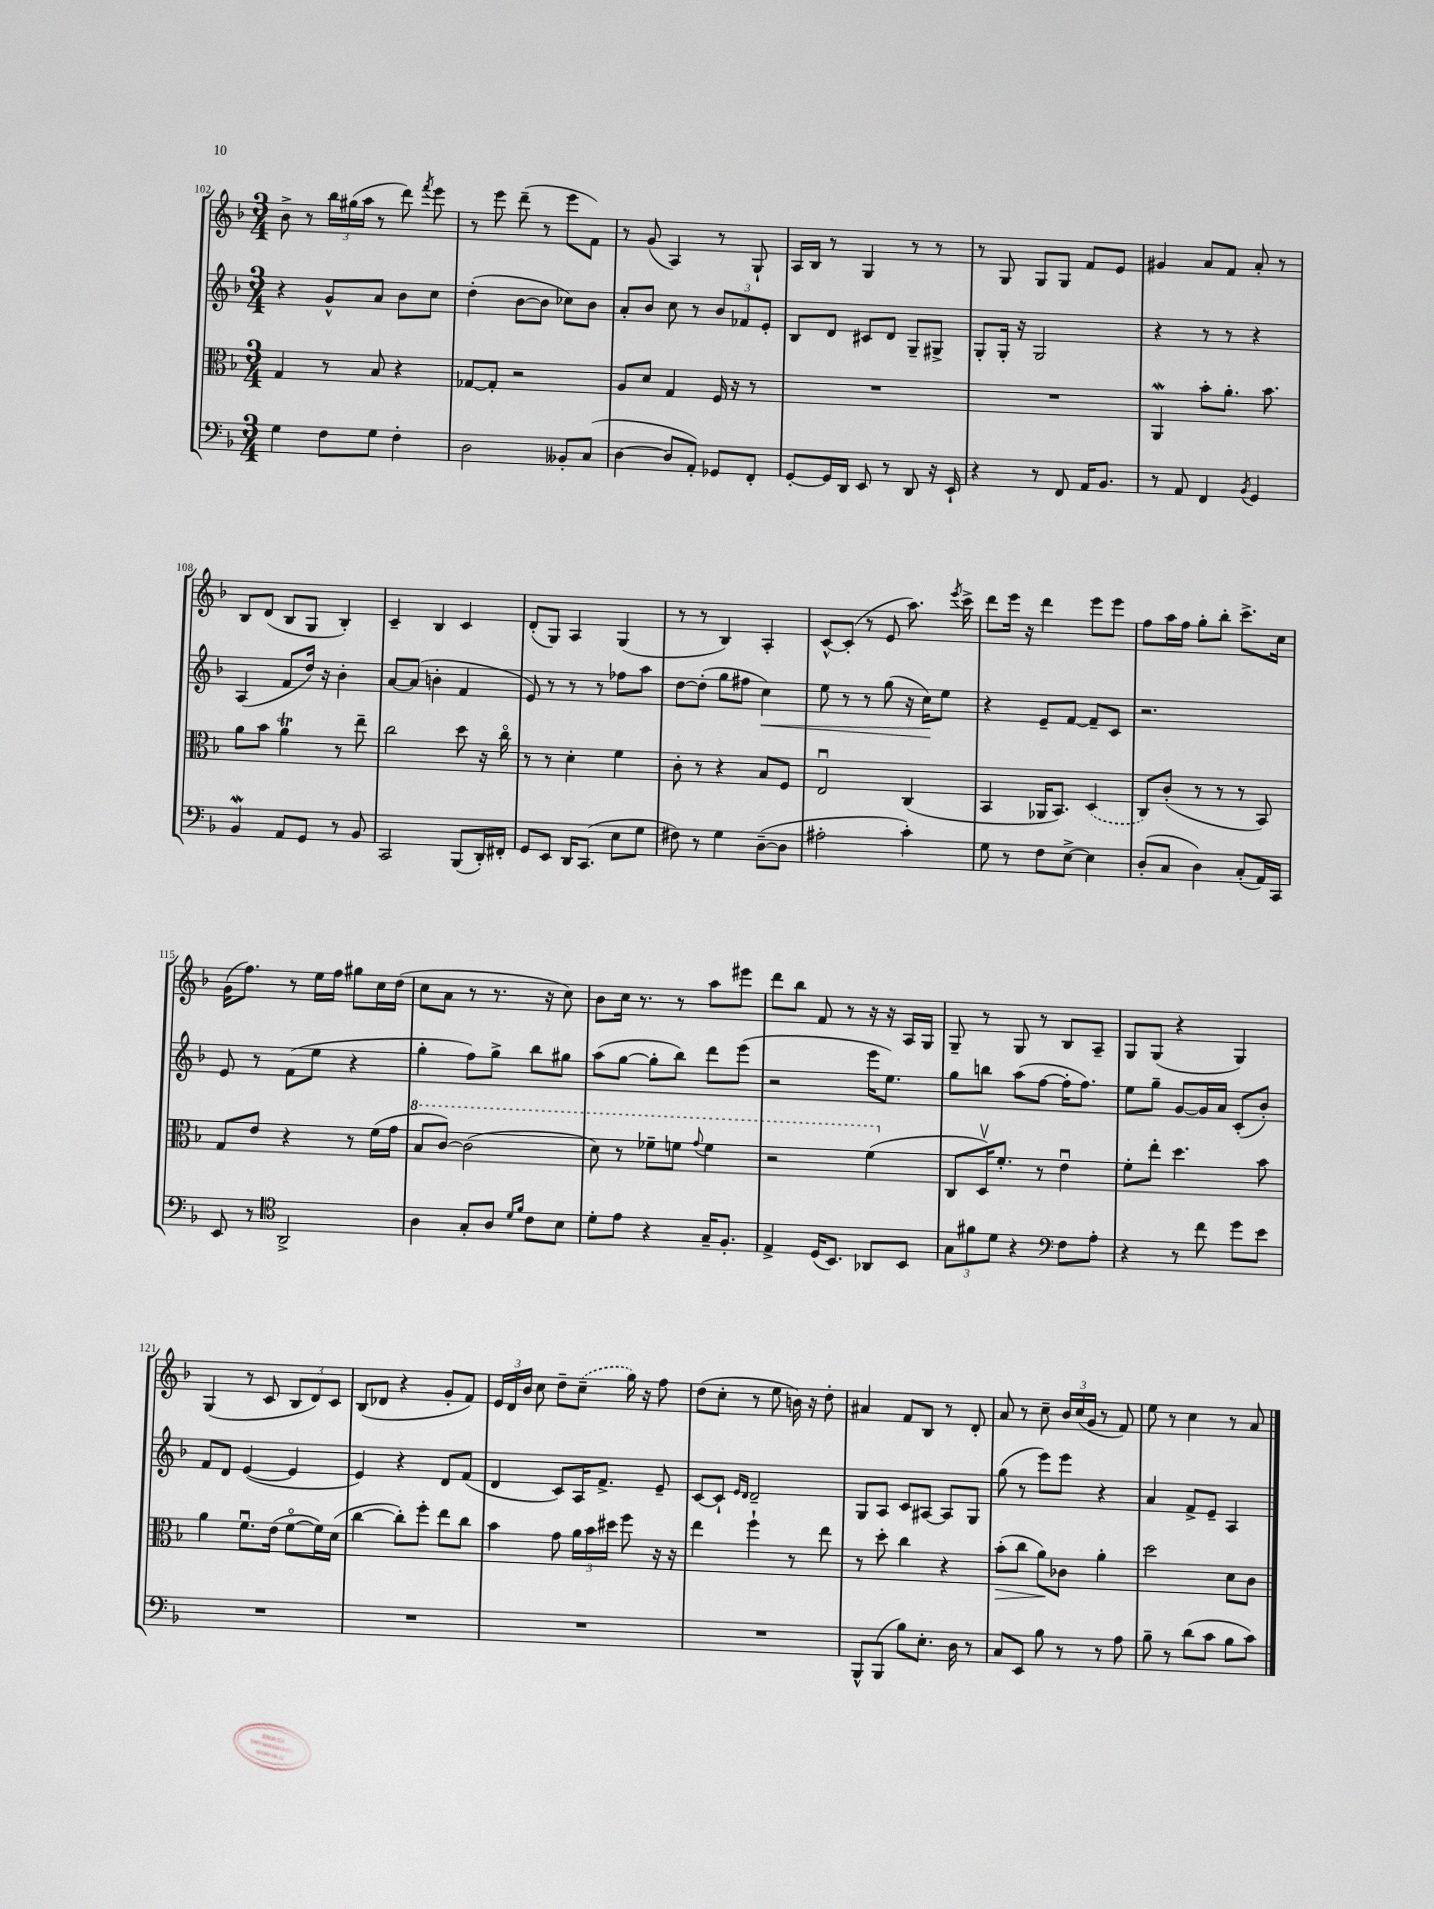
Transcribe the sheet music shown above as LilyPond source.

<<
\new StaffGroup <<
\new Staff = "s0" {
    \clef treble \key f \major \numericTimeSignature \time 3/4
    \autoBeamOff bes'8-> r8 \tuplet 3/2 { bes''16[ gis''16( a''16] } r8 d'''8) \acciaccatura { f'''8 } e'''8 |
    r8 e'''8 d'''8--( r8 e'''8[ f'8]) |
    r8 g'8( a4) r8 g8-! |
    a16[ bes16] r8 g4 r8 r8 |
    r8 g8 g8[ g8] f'8[ e'8] |
    gis'4 a'8[ f'8] a'8-. r8 |
    bes8[ d'8]( bes8[ g8] bes4-.) |
    c'4-- bes4 c'4 |
    d'8[-.( g8]) a4 g4( |
    r8 r8 bes4) a4-. |
    c'8[~-^ c'8]-.( r8 e'8 a''8.) \acciaccatura { e'''8 } c'''16-> |
    d'''8[ e'''16] r16 d'''4 e'''8[ e'''8] |
    f''8[ a''16 f''16] g''8[-. bes''8]-. c'''8.[-> c''16] |
    g'16[( f''8.]) r8 e''16[ f''16] gis''8[ c''16 d''16]( |
    c''8[ a'8] r8 r8. r16 c''8) |
    bes'8[ c''16] r8. r8 a''8[ eis'''8] |
    d'''8[ bes''8] f'8 r8 r16 r16 a16[ g16] |
    g8-- r8 g8 r8 bes8[ a8]-- |
    g8[ g8]( r4 g4) |
    g4( r8 c'8 \tuplet 3/2 { bes8[ d'8) c'8] } |
    bes8[( des'8] r4 g'8[-. f'8]) |
    \tuplet 3/2 { e'16[ d'16 bes'16] } c''8 d''8[-- \once \slurDashed c''8]--( g''16) r16 f''8 |
    d''8[( c''8]-. r8 e''8 b'16) r16 d''8-. |
    ais'4 f'8[ bes8] r8 d'8-. |
    a'8 r8 c''8-- \tuplet 3/2 { bes'16[ c''16( g'16] } r8 f'8) |
    e''8 r8 c''4 r8 a'8 \bar "|." |
}
\new Staff = "s1" {
    \clef treble \key f \major \numericTimeSignature \time 3/4
    \autoBeamOff r4 g'8[-^ a'8] bes'8[ c''8] |
    d''4-.( bes'8[~ bes'8] ces''8[) bes'8] |
    a'8[-. bes'8] c''8 r8 \tuplet 3/2 { bes'8[ fes'8 e'8]-. } |
    bes8[ d'8] cis'8[ d'8] g8[-- gis8]-> |
    g8[-. g16]-. r16 g2 |
    r4 r8 r8 r4 |
    a4( f'8[ d''16]) r16 bes'4-. |
    a'8[~ a'8]( b'4-. f'4 |
    e'8) r8 r8 r8 fes''8[ a''8] |
    d''8[~ d''8]-.( g''8[ fis''8] c''4\<) |
    e''8 r8 r8 g''8( r16 c''16[\!) e''8] |
    r4 e'8[-- f'8]~ f'8[-- c'8] |
    r2. |
    e'8 r8 f'8[( e''8] r4 |
    g''4-. f''8[) g''8]-> bes''8[ gis''8] |
    a''8[( g''8]~ g''8[-. bes''8]) d'''8[ e'''8]( |
    r2 e'''16[ e''8.]) |
    g''8[ b''8] a''8[( f''8]~ f''16[-. f''8.]) |
    e''8[ g''8]-- g'8[~ g'16 a'16] c'8[-.( bes'8]-.) |
    f'8[ d'8] e'4~( e'4 |
    e'4) r4 d'8[ f'8]( |
    d'4 c'8[) a16 f'8.]-> e'8-- |
    c'8[~ c'8]-! \grace { e'16[ d'16] } d'2-- |
    g8[ a8] c'8[ ais8]~ ais8[ g8] |
    g''8( r8 e'''8[) e'''8] r4 |
    a'4 f'8[-> e'8]-- a4 \bar "|." |
}
\new Staff = "s2" {
    \clef alto \key f \major \numericTimeSignature \time 3/4
    \autoBeamOff g4 r8 bes8 r4 |
    ges8[~ ges8]-. r2 |
    a8[ d'8] g4 f16 r16 r8 |
    R2. |
    R2. |
    a,4\mordent bes'8[-. a'8.]-. bes'8. |
    a'8[ bes'8] a'4\trill r8 e''8-- |
    c''2 d''8 r16 c''16\flageolet |
    r8 r8 d'4-. f'4 |
    c'8-. r8 r4 bes8[ f8] |
    e2\downbow c4( |
    bes,4 aes,16[ bes,8.]) \once \slurDashed d4( |
    c8[) c'8]-.( r8 r8 r8 bes,8) |
    g8[ e'8] r4 r8 f'16[( g'16] |
    \ottava #1 bes'8[ c''8]~) c''2( |
    d''8) r8 fes''8[-- f''8] \appoggiatura { g''8 } f''4 |
    r2 f''4( \ottava #0 |
    c8[ d16\upbow) f'8.]-. r8 e'4\downbow |
    f'8[-. e''8]-. d''4. bes'8 |
    a'4 f'8.[\downbow e'16]( f'8[~\flageolet f'16) d'16]( |
    c''4~ c''8[-.) f''8]-. e''8[ c''8] |
    bes'4 g'8 \tuplet 3/2 { a'16[ bes'16 dis''16] } f''8 r16 r16 |
    e''4 f''4-! r8 e''8 |
    r8 d''8-. c''4 r4 |
    bes'8[-.\>( c''8] a'8[\!) ces'8] a'4-. |
    d''2 d'8[ c'8] \bar "|." |
}
\new Staff = "s3" {
    \clef bass \key f \major \numericTimeSignature \time 3/4
    \autoBeamOff g4 f8[ g8] f4-. |
    d2 beses,8[-. c8]( |
    d4~ d8[ a,8]-.) ges,8[ f,8]-. |
    g,8[~-. g,16 d,16] e,8 r8 d,8 r16 e,16-! |
    r4 r8 f,8 a,16[ bes,8.] |
    r8 a,8 f,4 \acciaccatura { bes,8 } g,4 |
    bes,4\mordent a,8[ g,8] r8 bes,8 |
    c,2 bes,,8[( d,16-.) fis,16]-. |
    g,8[ e,8] d,16[ c,8.]( e8[ g8] |
    fis8) r8 g4 d8[~--( d8] |
    ais2-. c'4-.) |
    g8 r8 f8[ e8]~-> e4 |
    d8[-.( c8] d4) c8[-.( a,16) c,16] |
    e,8 r8 \clef tenor a,2-> |
    a4 g8[-. a8] \grace { d'16[ f'16] } c'8[ bes8] |
    d'8[-. e'8] r4 g16[-- f8.]-. |
    e4-> d16[( bes,8.]) aes,8[ bes,8] |
    \tuplet 3/2 { g8[ fis'8 d'8] } r4 \clef bass f8[ a8]-. |
    r4 r8 f'8 g'8[ e'8] |
    R2. |
    R2. |
    R2. |
    R2. |
    bes,,8[-^ bes,,8]( bes8[) e8.]-. d16 r8 |
    c8[ e,8] bes8 r8 r8 a8 |
    bes8-- r8 d'8[( c'8] bes8[ c'8]) \bar "|." |
}
>>
>>
\layout { \context { \Score currentBarNumber = #102 } }
